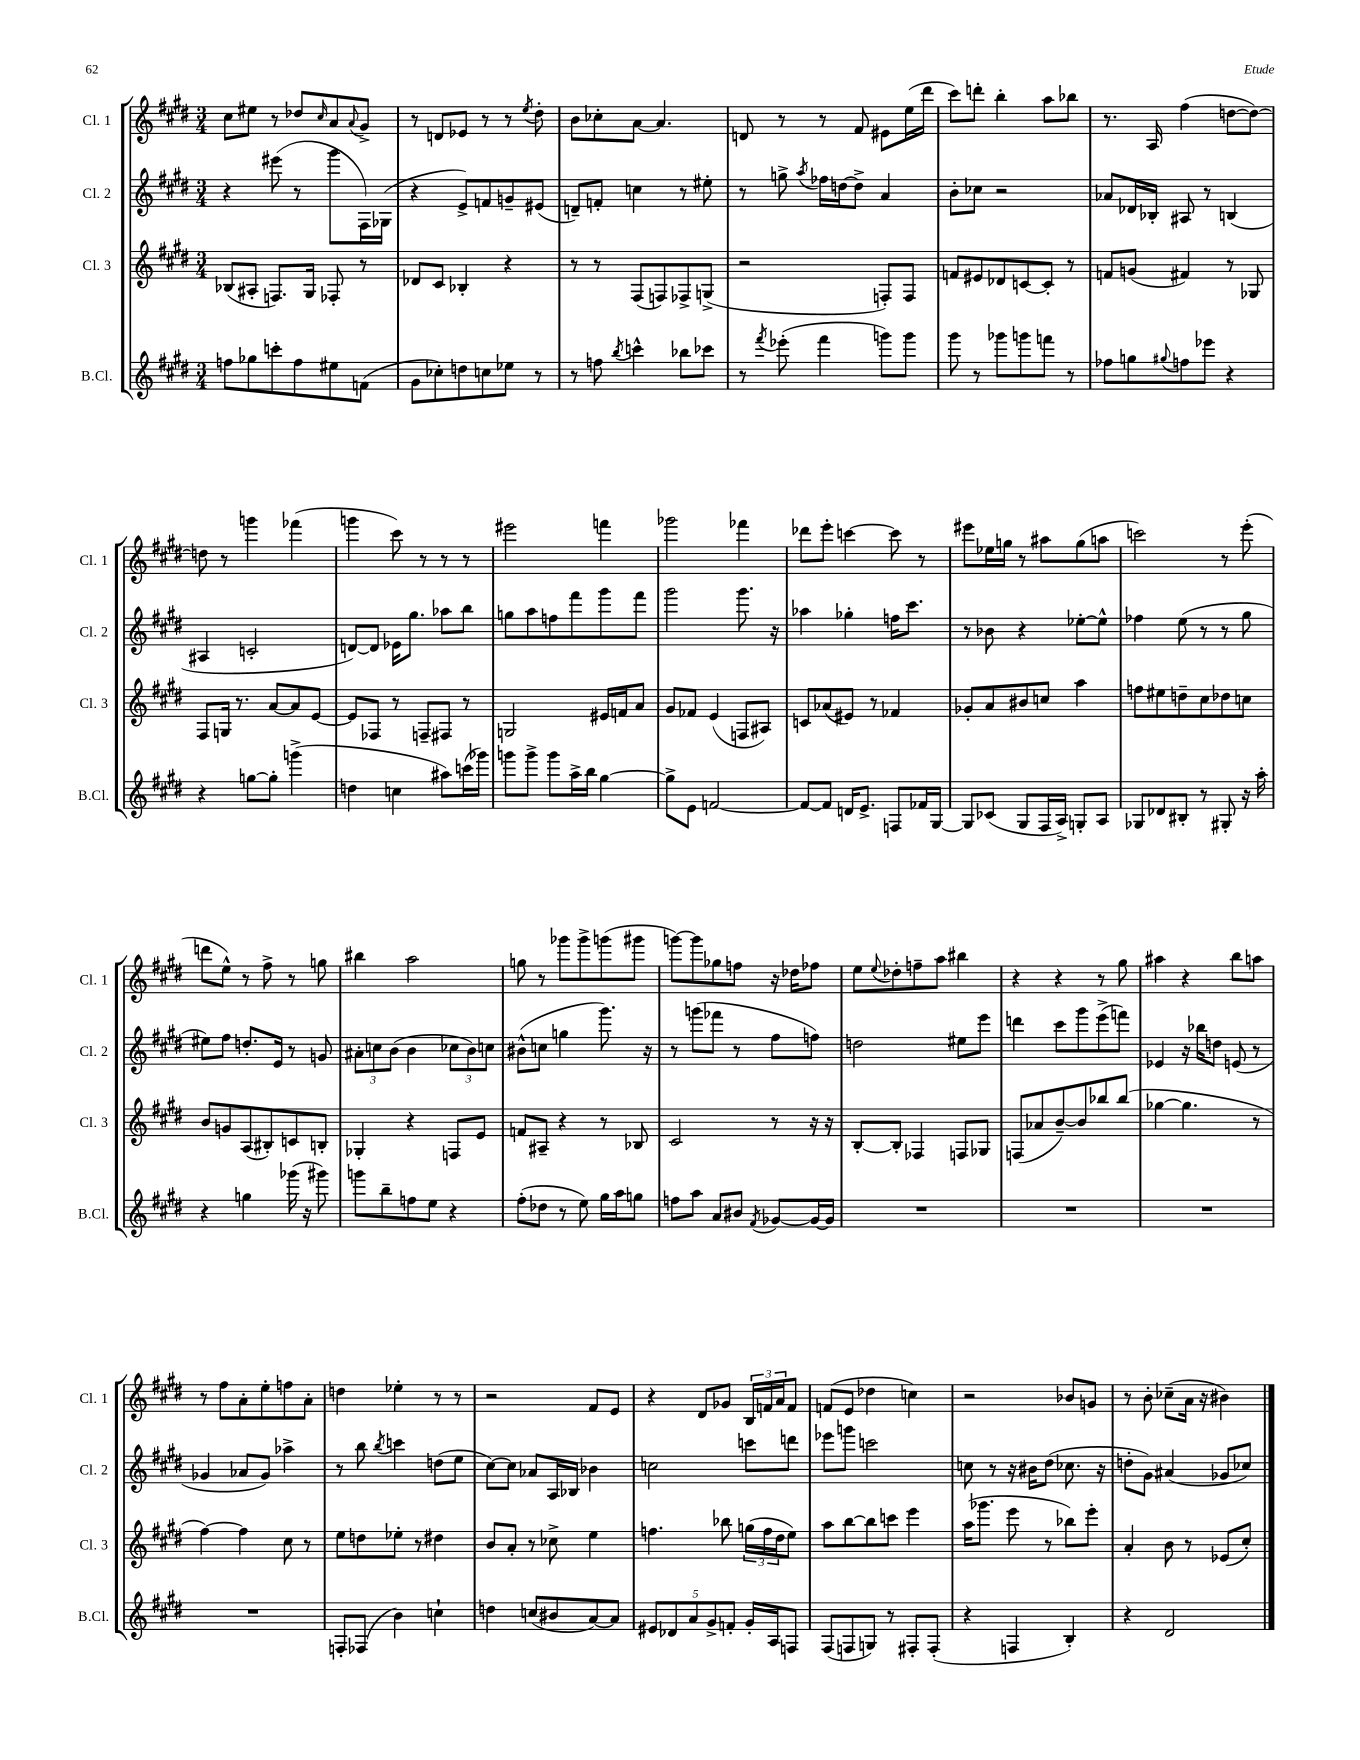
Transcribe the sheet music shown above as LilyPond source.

<<
\new StaffGroup <<
\new Staff = "s0" \with { instrumentName = "Cl. 1" shortInstrumentName = "Cl. 1" } {
    \clef treble \key e \major \numericTimeSignature \time 3/4
    cis''8 eis''8 r8 des''8 \grace { cis''16 } a'8 \appoggiatura { a'8 } gis'8-> |
    r8 d'8 ees'8 r8 r8 \acciaccatura { e''8 } dis''8-. |
    b'8 ces''8-. a'8~ a'4. |
    d'8 r8 r8 fis'8 eis'8 e''16( dis'''16 |
    cis'''8) d'''8-. b''4-. a''8 bes''8 |
    r8. a16 fis''4( d''8~ d''8~) |
    d''8 r8 g'''4 fes'''4( |
    g'''4 cis'''8) r8 r8 r8 |
    eis'''2 f'''4 |
    ges'''2 fes'''4 |
    des'''8 e'''8-. c'''4~ c'''8 r8 |
    eis'''8 ees''16 g''16 r8 ais''8 g''8( a''8 |
    c'''2) r8 e'''8-.( |
    d'''8 e''8-^) r8 fis''8-> r8 g''8 |
    bis''4 a''2 |
    g''8 r8 ges'''8 ges'''8-> g'''8( gis'''8 |
    g'''8~) g'''8 ges''8 f''8 r16 des''16 fes''8 |
    e''8 \appoggiatura { e''8 } des''8-. f''8-- a''8 bis''4 |
    r4 r4 r8 gis''8 |
    ais''4 r4 b''8 a''8 |
    r8 fis''8 a'8-. e''8-. f''8 a'8-. |
    d''4 ees''4-. r8 r8 |
    r2 fis'8 e'8 |
    r4 dis'8 ges'8 \tuplet 3/2 { b16 f'16 a'16 } f'8 |
    f'8( e'8 des''4 c''4) |
    r2 bes'8 g'8 |
    r8 b'8-. ces''8--( a'16 r16 bis'4) \bar "|." |
}
\new Staff = "s1" \with { instrumentName = "Cl. 2" shortInstrumentName = "Cl. 2" } {
    \clef treble \key e \major \numericTimeSignature \time 3/4
    r4 eis'''8( r8 gis'''8 fis16) ges16( |
    r4 e'8->) f'8 g'8-- eis'8( |
    d'8--) f'8-. c''4 r8 eis''8-. |
    r8 g''8-> \acciaccatura { a''8 } fes''16 d''16~ d''8-> a'4 |
    b'8-. ces''8 r2 |
    aes'8 des'16 bes16-. ais8 r8 b4( |
    ais4 c'2-. |
    d'8~) d'8 ees'16 gis''8. aes''8 b''8 |
    g''8 a''8 f''8 fis'''8 gis'''8 fis'''8 |
    gis'''2 gis'''8. r16 |
    aes''4 ges''4-. f''16 cis'''8. |
    r8 bes'8 r4 ees''8~-. ees''8-^ |
    fes''4 e''8( r8 r8 gis''8 |
    eis''8) fis''8 d''8.-. e'16 r8 g'8 |
    \tuplet 3/2 { ais'8-. c''8 b'8( } b'4 \tuplet 3/2 { ces''8 b'8) c''8 } |
    bis'8-^( c''8 g''4 gis'''8.) r16 |
    r8 g'''8( fes'''8 r8 fis''8 f''8) |
    d''2 eis''8 e'''8 |
    d'''4 cis'''8 gis'''8 e'''8->( f'''8) |
    ees'4 r16 bes''16 d''8 e'8( r8 |
    ges'4 aes'8 ges'8) aes''4-> |
    r8 b''8 \acciaccatura { b''8 } c'''4 d''8( e''8 |
    cis''8~) cis''8 aes'8 a16 bes16 bes'4 |
    c''2 c'''8 d'''8 |
    ees'''8 g'''8 c'''2 |
    c''8 r8 r16 bis'16 dis''8( ces''8. r16 |
    d''8-. gis'8) ais'4( ges'8 ces''8) \bar "|." |
}
\new Staff = "s2" \with { instrumentName = "Cl. 3" shortInstrumentName = "Cl. 3" } {
    \clef treble \key e \major \numericTimeSignature \time 3/4
    bes8( ais8-. f8.) gis16 fes8-. r8 |
    des'8 cis'8 bes4-. r4 |
    r8 r8 fis8( f8) fes8-> g8->( |
    r2 f8-.) f8 |
    f'8 eis'8 des'8 c'8~ c'8-. r8 |
    f'8 g'8( fis'4) r8 ges8 |
    fis8 g16 r8. a'8~ a'8 e'8~ |
    e'8 fes8 r8 f8-- fis8 r8 |
    g2 eis'16 f'16 a'8 |
    gis'8 fes'8 e'4( f8 ais8) |
    c'8 aes'8( eis'8) r8 fes'4 |
    ges'8-. a'8 bis'8 c''8 a''4 |
    f''8 eis''8 d''8-- cis''8 des''8 c''8 |
    b'8 g'8 a8( bis8-.) c'8 b8-. |
    ges4-. r4 f8 e'8 |
    f'8 ais8-- r4 r8 bes8 |
    cis'2 r8 r16 r16 |
    b8~-. b8-. fes4 f8 ges8 |
    f8( aes'8 b'8~--) b'8 bes''8 bes''8( |
    ges''4~ ges''4. r8 |
    fis''4~) fis''4 cis''8 r8 |
    e''8 d''8 ees''8-. r8 dis''4 |
    b'8 a'8-. r8 ces''8-> e''4 |
    f''4. bes''8 \tuplet 3/2 { g''16( f''16 dis''16 } e''8) |
    a''8 b''8~ b''8 c'''8 e'''4 |
    a''16( ges'''8. e'''8 r8 bes''8) e'''8-. |
    a'4-. b'8 r8 ees'8( cis''8-.) \bar "|." |
}
\new Staff = "s3" \with { instrumentName = "B.Cl." shortInstrumentName = "B.Cl." } {
    \clef treble \key e \major \numericTimeSignature \time 3/4
    f''8 ges''8 c'''8-. f''8 eis''8 f'8( |
    gis'8 ces''8-.) d''8 c''8 ees''8 r8 |
    r8 f''8 \acciaccatura { b''8 } c'''4-^ bes''8 ces'''8 |
    r8 \acciaccatura { fis'''8 } ees'''8-.( fis'''4 g'''8) g'''8 |
    gis'''8 r8 ges'''8 g'''8 f'''8 r8 |
    fes''8 g''8 \appoggiatura { gis''8 } f''8 ees'''8 r4 |
    r4 g''8~ g''8-. g'''4->( |
    d''4 c''4 ais''8) c'''16( ges'''16) |
    g'''8 g'''8-> g'''8 a''16-> b''16 gis''4~ |
    gis''8-> e'8 f'2~ |
    f'8~ f'8 d'16 e'8.-> f8 fes'16 gis16~ |
    gis8 ces'8( gis8 fis16 a16->) g8-. a8 |
    ges8 des'8 bis8-. r8 gis8-. r16 a''16-. |
    r4 g''4 ges'''16( r16 gis'''8) |
    g'''8 b''8-- f''8 e''8 r4 |
    fis''8-.( des''8 r8 e''8) gis''16 a''16 g''8 |
    f''8 a''8 a'8 bis'8 \acciaccatura { fis'8 } ges'8~ ges'16~ ges'16 |
    R2. |
    R2. |
    R2. |
    R2. |
    f8-. fes8( b'4) c''4-! |
    d''4 c''8( bis'8 a'8~) a'8 |
    \tuplet 5/4 { eis'8 des'8 a'8 gis'8-> f'8-. } gis'16-. a16 f8 |
    fis8( f8 g8) r8 fis8-. fis8-.( |
    r4 f4 b4-.) |
    r4 dis'2 \bar "|." |
}
>>
>>
\layout { \context { \Score \remove "Bar_number_engraver" } }
